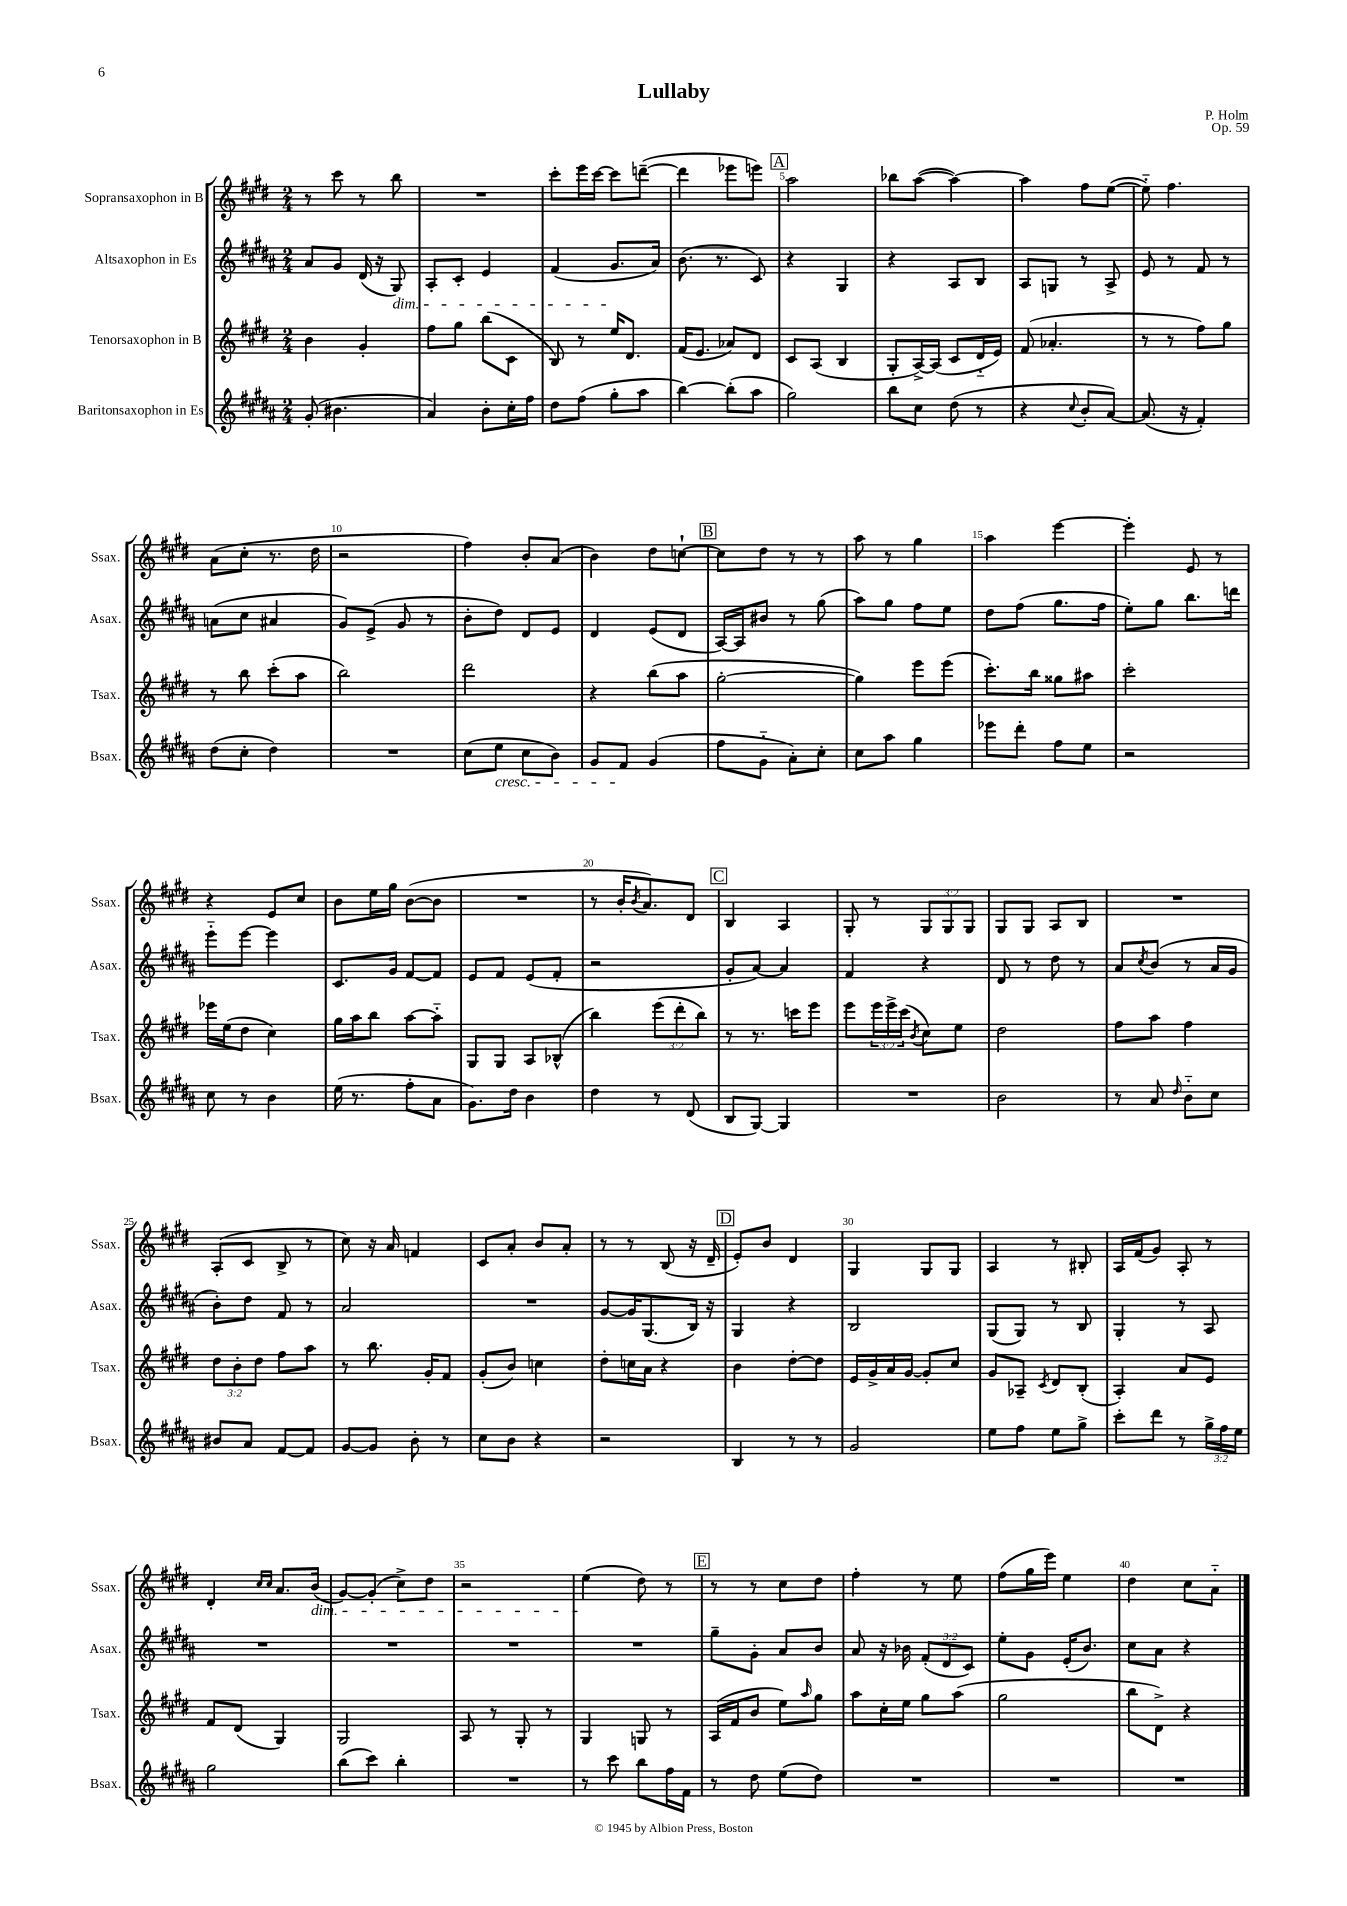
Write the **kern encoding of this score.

**kern	**kern	**kern	**kern
*staff4	*staff3	*staff2	*staff1
*clefG2	*clefG2	*clefG2	*clefG2
*k[f#c#g#d#a#]	*k[f#c#g#d#]	*k[f#c#g#d#a#]	*k[f#c#g#d#]
*M2/4	*M2/4	*M2/4	*M2/4
(8g#'	4b	8a#	8r
4.b#	.	8g#	8ccc#
.	4g#'	(16d#	8r
.	.	16r	.
.	.	8G#)	8bb
=	=	=	=
4a#)	8ff#	8A#'	2r
.	8gg#	8c#'	.
8b'	(8bb	4e	.
16cc#'	8c#	.	.
16ff#	.	.	.
=	=	=	=
8dd#	8B)	(4f#	8ccc#'
(8ff#	8r	.	16eee
.	.	.	[16ccc#
8gg#'	16ee	8.g#	8ccc#]
.	8.d#	.	.
8aa#	.	.	([8ddd~
.	.	16a#)	.
=	=	=	=
[4bb)	(16f#	(8.b	4ddd]
.	8.e	.	.
.	.	8.r	.
(8bb']	8a-)	.	8eee-
8aa#	8d#	8c#)	8eee)
=	=	=	=
2gg#)	8c#	4r	2aa
.	(8A	.	.
.	4B	4G#	.
=	=	=	=
8bb	8G#'	4r	8bb-
8cc#	[16A^)	.	([8aa
.	(16A]	.	.
(8dd#	8c#	8A#	4aa_)
8r	16d#'~	8B	.
.	16e)	.	.
=	=	=	=
4r	(8f#	8A#	4aa]
.	4.a-'	8G	.
8qqcc#	.	.	.
8b'	.	8r	8ff#
[8a#)	.	8A#^	([8ee
=	=	=	=
(8.a#]	8r	8e	8ee'~])
.	8r	8r	4.ff#
16r	.	.	.
4f#')	8ff#)	8f#	.
.	8gg#	8r	.
=	=	=	=
(8dd#	8r	(8a	(8a
8cc#'	8bb	8cc#	8cc#'
4dd#)	(8ccc#'	4a#	8.r
.	8aa	.	.
.	.	.	16dd#
=	=	=	=
2r	2bb)	8g#)	2r
.	.	(8e^	.
.	.	8g#	.
.	.	8r	.
=	=	=	=
(8cc#	2ddd#	8b'	4ff#)
8ee	.	8dd#)	.
8cc#	.	8d#	8b'
8b)	.	8e	(8a
=	=	=	=
8g#	4r	4d#	4b)
8f#	.	.	.
(4g#	(8bb	(8e	8dd#
.	8aa	8d#	[8cc`
=	=	=	=
8ff#	[2gg#'	[16A#)	8cc]
.	.	16A#]	.
8g#'~	.	8b#	8dd#
8a#')	.	8r	8r
8cc#'	.	(8gg#	8r
=	=	=	=
8cc#	4gg#])	8aa#)	8aa
8aa#	.	8gg#	8r
4gg#	8eee	8ff#	4gg#
.	(8eee	8ee	.
=	=	=	=
8eee-	8.ccc#')	8dd#	4aa
8ddd#'	.	(8ff#	.
.	16bb	.	.
8ff#	8gg##	8.gg#	[4eee
8ee	8aa#	.	.
.	.	16ff#	.
=	=	=	=
2r	2ccc#'	8ee')	4eee']
.	.	8gg#	.
.	.	8.bb	8e
.	.	.	8r
.	.	16ddd	.
=	=	=	=
8cc#	16eee-	8eee'~	4r
.	(16ee	.	.
8r	8dd#	[8eee	.
4b	4cc#)	4eee]	8e
.	.	.	8cc#
=	=	=	=
(16ee	16gg#	8.c#	8b
8.r	16aa	.	.
.	8bb	.	16ee
.	.	16g#	16gg#
8ff#'	[8aa	[8f#	([8b
8a#	8aa'~]	8f#]	8b]
=	=	=	=
8.g#)	8G#	8e	2r
.	8G#	8f#	.
16dd#	.	.	.
4b	8A	(8e	.
.	(8B-^^	8f#'	.
=	=	=	=
4dd#	4bb)	2r	8r
.	.	.	16b'
.	.	.	8qb
.	.	.	8.a)
8r	(12eee	.	.
.	12ddd#'	.	.
(8d#	.	.	8d#
.	12bb)	.	.
=	=	=	=
8B	8r	8g#'	4B
[8G#)	8.r	[8a#)	.
4G#]	.	4a#]	4A
.	16ccc	.	.
.	8eee	.	.
=	=	=	=
2r	8eee	4f#	8G#'
.	24eee	.	8r
.	24eee^	.	.
.	(24ccc#	.	.
.	8qb	.	.
.	8cc#)	4r	12G#
.	.	.	12G#
.	8ee	.	.
.	.	.	12G#
=	=	=	=
2b	2dd#	8d#	8G#
.	.	8r	8G#
.	.	8dd#	8A
.	.	8r	8B
=	=	=	=
8r	8ff#	8a#	2r
.	.	8qcc#	.
8a#	8aa	(8b	.
16qqdd#	.	.	.
8b'~	4ff#	8r	.
8cc#	.	16a#	.
.	.	16g#	.
=	=	=	=
8b#	12dd#	8b')	(8A'
.	12b'	.	.
8a#	.	8dd#	8c#
.	12dd#	.	.
[8f#	8ff#	8f#	8B^
8f#]	8aa	8r	8r
=	=	=	=
[8g#	8r	2a#	8cc#)
8g#]	8.bb	.	16r
.	.	.	16a
8b'	.	.	4f
.	16g#'	.	.
8r	8f#	.	.
=	=	=	=
8cc#	(8g#'	2r	8c#
8b	8b)	.	8a'
4r	4cc	.	8b
.	.	.	8a'
=	=	=	=
2r	8dd#'	[8g#	8r
.	16cc	16g#]	8r
.	16a	(8.G#	.
.	4r	.	(8B
.	.	16B)	16r
.	.	16r	16d#~
=	=	=	=
4B	4b	4G#	8e')
.	.	.	8b
8r	[8dd#'	4r	4d#
8r	8dd#]	.	.
=	=	=	=
2g#	16e	2B	4G#
.	16g#^	.	.
.	16a	.	.
.	[16g#	.	.
.	8g#']	.	8G#
.	8cc#	.	8G#
=	=	=	=
8ee	8g#	(8G#	4A
8ff#	8A-~	8G#)	.
.	8qc#	.	.
8ee	8d#	8r	8r
8gg#^	(8B'	8B	8B#'
=	=	=	=
8ccc#'	4A')	4G#'	16A
.	.	.	(16f#
8ddd#	.	.	8g#)
8r	8a	8r	8A'
24gg#^	8e	8A#	8r
24ff#	.	.	.
24ee	.	.	.
=	=	=	=
2gg#	8f#	2r	4d#'
.	(8d#	.	.
.	.	.	16qqcc#
.	.	.	16qqcc#
.	4G#)	.	8.a
.	.	.	(16b
=	=	=	=
(8bb	2G#	2r	[8g#)
8ccc#)	.	.	(8g#']
4bb'	.	.	8cc#^)
.	.	.	8dd#
=	=	=	=
2r	8A	2r	2r
.	8r	.	.
.	8G#'	.	.
.	8r	.	.
=	=	=	=
8r	4G#	2r	(4ee
8ccc#	.	.	.
8bb	8G	.	8dd#)
16ff#	8r	.	8r
16f#	.	.	.
=	=	=	=
8r	(16A	8gg#~	8r
.	16f#	.	.
8dd#	8b	8g#'	8r
(8ee	8ee)	8a#	8cc#
.	16qqaa	.	.
8dd#)	8gg#	8b	8dd#
=	=	=	=
2r	8aa	8a#	4ff#'
.	16cc#'	16r	.
.	16ee	16b-	.
.	8gg#	(12f#'	8r
.	.	12d#	.
.	(8aa	.	8ee
.	.	12c#)	.
=	=	=	=
2r	2gg#	8ee'	(8ff#
.	.	8g#	16gg#
.	.	.	16eee)
.	.	(16e'	4ee
.	.	8.b)	.
=	=	=	=
2r	8bb	8cc#	4dd#
.	8d#^)	8a#	.
.	4r	4r	8cc#
.	.	.	8a'~
==	==	==	==
*-	*-	*-	*-
